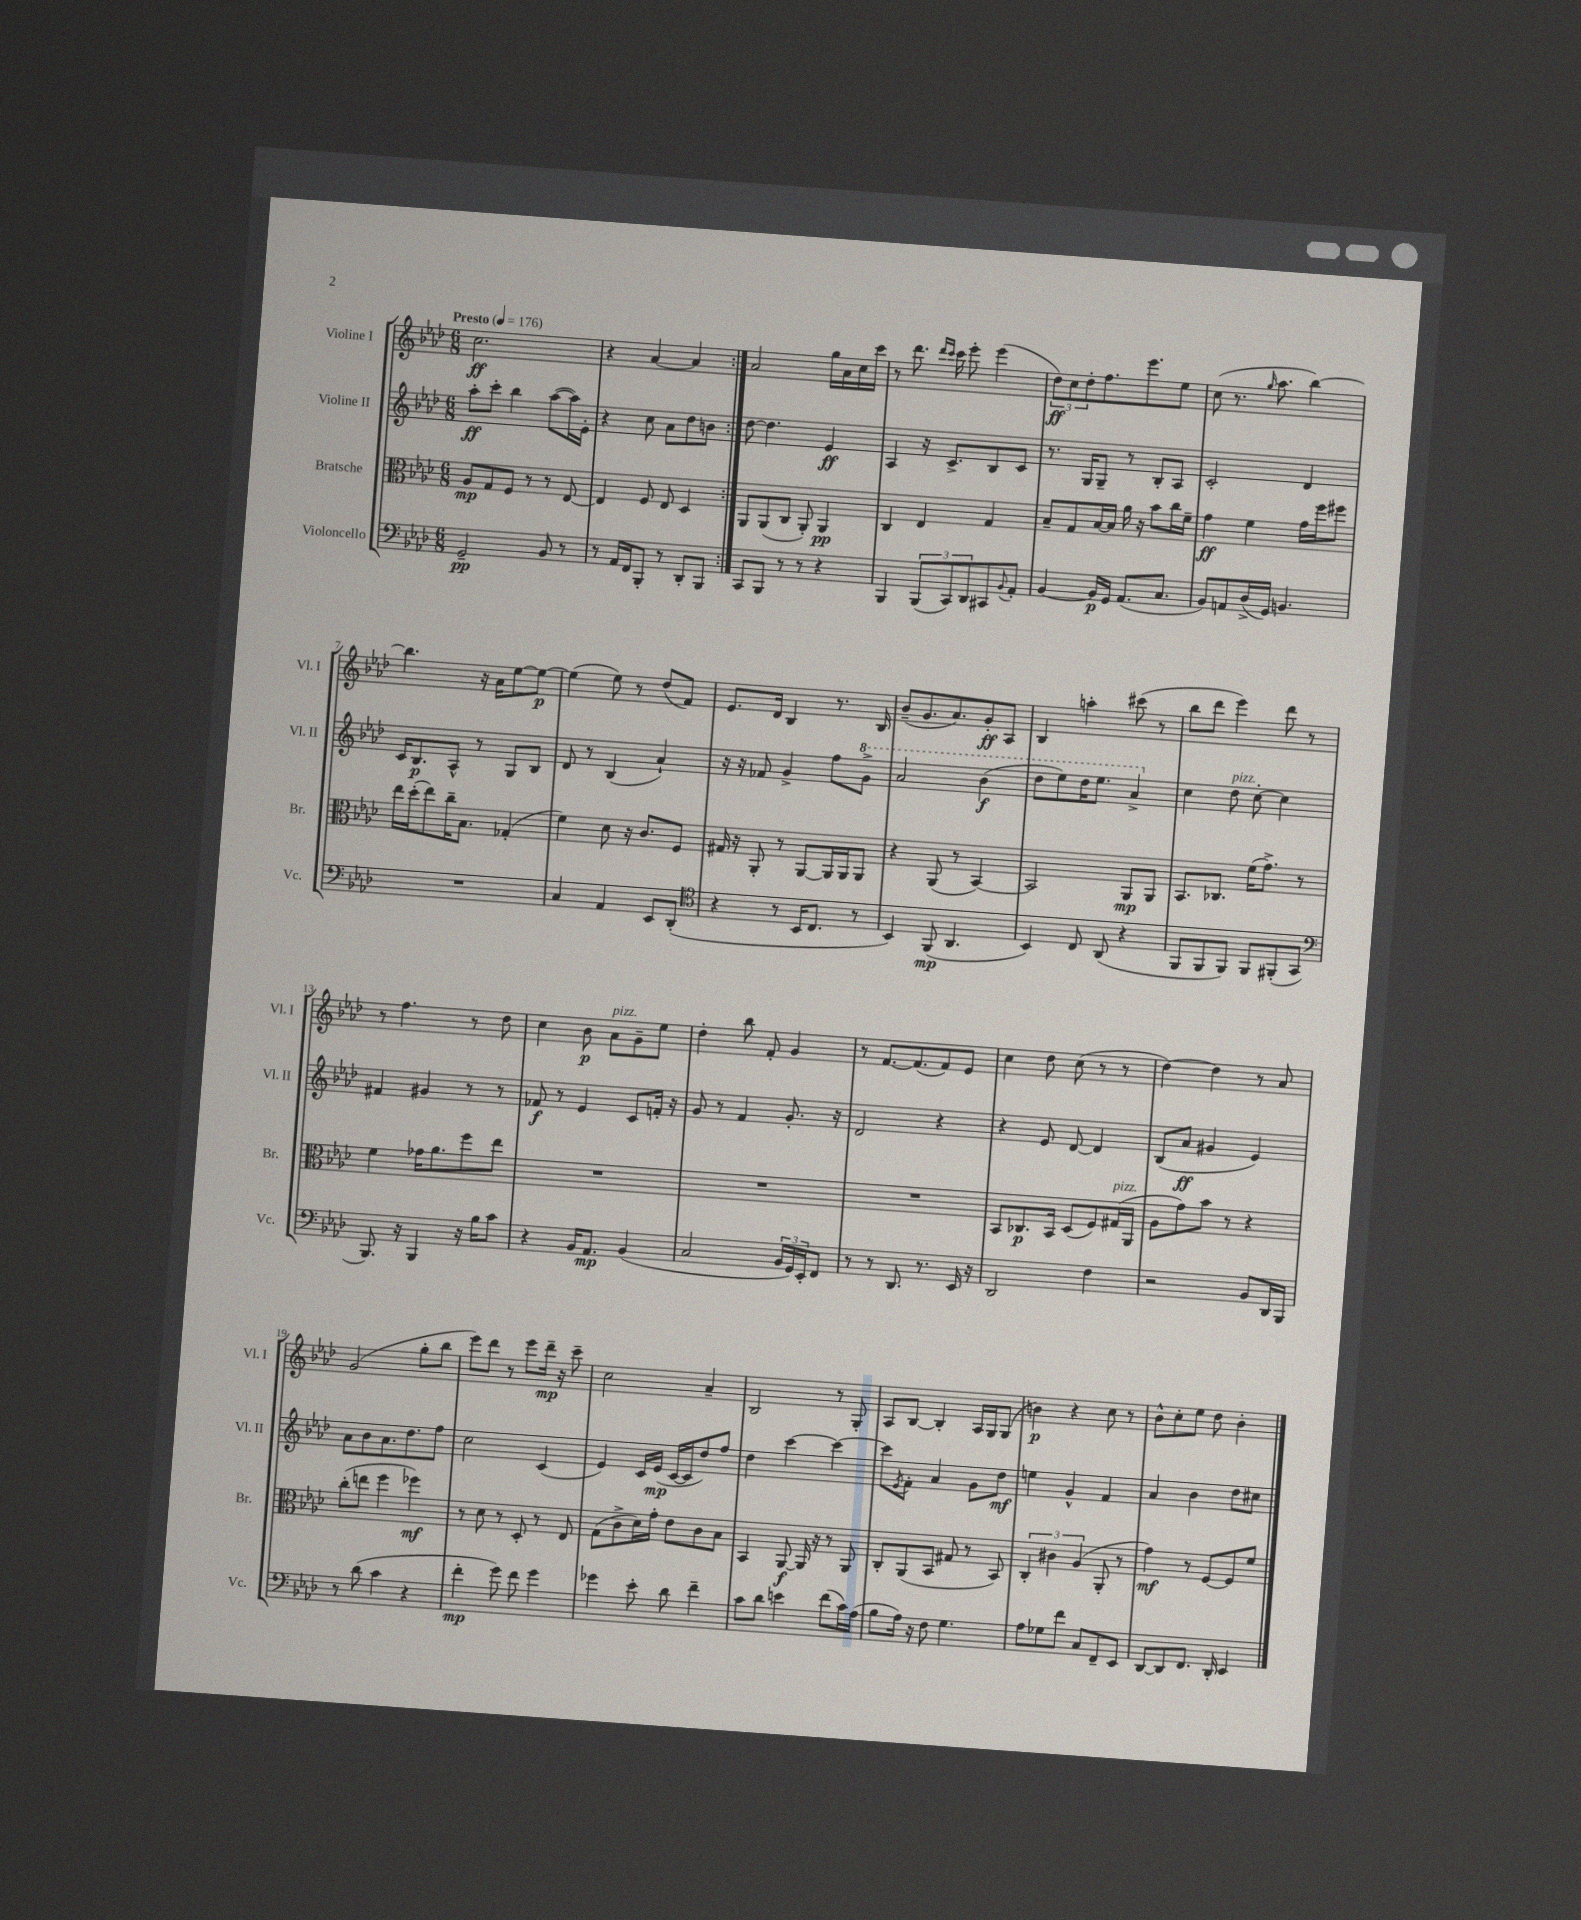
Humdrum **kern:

**kern	**kern	**kern	**kern
*staff4	*staff3	*staff2	*staff1
*clefF4	*clefC3	*clefG2	*clefG2
*k[b-e-a-d-]	*k[b-e-a-d-]	*k[b-e-a-d-]	*k[b-e-a-d-]
*M6/8	*M6/8	*M6/8	*M6/8
*MM176	*MM176	*MM176	*MM176
2GG~	8A-	8aa-'	2.cc
.	8G	8ccc'	.
.	8F	4bb-	.
.	8r	.	.
8BB-	8r	([8aa-	.
8r	[8E-	16aa-])	.
.	.	16e-'	.
=	=	=	=
8r	4E-]	4r	4r
16AA-	.	.	.
16FF	.	.	.
8BBB-'	8F	8cc	[4a-
8r	8E-	8a-	.
8DD-'	4D-	8dd-	4a-]
8BBB-	.	8b	.
=:|!	=:|!	=:|!	=:|!
8CC	8AA-	[8dd-	2a-
8BBB-	(8AA-	4.dd-]	.
8r	8C	.	.
8r	8AA-')	.	.
4r	4AA-	4e-	16gg
.	.	.	16a-
.	.	.	16cc
.	.	.	16ccc
=	=	=	=
4BBB-	4C	4A-	8r
.	.	.	8.ddd-
(12BBB-	4E-	16r	.
.	.	.	16qqddd-
.	.	.	16qqccc
.	.	8.c^	16ccc
12CC)	.	.	.
.	.	.	8eee-'
12DD-	.	.	.
8CC#	4G	8B-	(4eee-
8qqBB-	.	.	.
8AA-'	.	8c	.
=	=	=	=
[4BB-	8B-~	8.r	12dd-)
.	.	.	12cc
.	8G	.	.
.	.	.	12dd-'
.	.	16G	.
16BB-]	[16B-	8G~	8.ff
16GG	16B-]	.	.
(8.AA-	16a-	8r	.
.	16r	.	8.eee-
.	8b-	8B-'	.
8.C	.	.	.
.	16cc	8A-	8ee-
.	16f~	.	.
=	=	=	=
8BB-)	4g	2c'	(8cc
8AA	.	.	8.r
(16D-^	4f	.	.
.	.	.	16qqgg
16GG)	.	.	8.aa-
4.BB	.	.	.
.	16g	4d-	[4bb-)
.	16ff	.	.
.	8ff#	.	.
=	=	=	=
2.r	16ee-	16c	4.bb-]
.	(16dd-'	8.B-	.
.	8ee-)	.	.
.	16cc~	8A-^^	.
.	8.B-	.	.
.	.	8r	16r
.	.	.	16a-
.	(4G-'	8G	[8ee-
.	.	8B-	8ee-_
=	=	=	=
4C	4f)	8d-	(4ee-]
.	.	8r	.
4AA-	8d-	(4B-	8ee-)
.	16r	.	8r
.	8.c	.	.
8EE-	.	4a-`)	(8dd-
(8DD-'	8F	.	8f)
=	=	=	=
*clefC4	*	*	*
4r	16G#	16r	8.e-
.	16r	16r	.
.	8AA-'	8f-	.
.	.	.	16d-
8r	8r	4g^	4B-
16BB-	[8AA-	.	.
8.C	.	.	.
.	16AA-]	8ff	8.r
.	16AA-	.	.
8r	8AA-	8gg^	.
.	.	.	16B-
=	=	=	=
4BB-)	4r	2aa-	(8b-~
.	.	.	8.g
(8FF	(8AA-	.	.
.	.	.	8.a-)
4.AA-	8r	.	.
.	[4BB-)	(4bb-	8g'
.	.	.	8A-
=	=	=	=
4BB-)	2BB-]	8ddd-	4B-
.	.	8eee-)	.
8C	.	16ddd-	4aa'
.	.	8.eee-	.
(8AA-	.	.	.
4r	8AA-	4aa-^	(8ccc#
.	8AA-	.	8r
=	=	=	=
8FF	8.BB-	4cc	8bb-
8FF	.	.	8ddd-
.	8.C-	.	.
8FF)	.	8dd-	4eee-)
8FF	(16f	[8cc'	.
.	8.g^)	.	.
(8FF#'	.	4cc]	8ddd-
8GG	8r	.	8r
=	=	=	=
*clefF4	*	*	*
8.BBB-)	4f	4f#	8r
.	.	.	4.ff
16r	.	.	.
4BBB-	16g-	4g#	.
.	8.a-	.	.
16r	8ff	8r	8r
16B-	.	.	.
8c	8ee-	8r	8dd-
=	=	=	=
4r	2.r	8f-	4cc
.	.	8r	.
16BB-	.	4e-	8b-
8.AA-	.	.	.
.	.	.	8a-
(4BB-	.	8c	8g~
.	.	16f'	8ee-
.	.	16r	.
=	=	=	=
2C	2.r	8g	4dd-'
.	.	8r	.
.	.	4f	8bb-
.	.	.	8f'
24BB-	.	8.g'	4g
24GG)	.	.	.
24EE-'	.	.	.
8FF	.	.	.
.	.	16r	.
=	=	=	=
8r	2.r	2d-	8r
8r	.	.	[8.f
8.DD-	.	.	.
.	.	.	(8.f]
8.r	.	.	.
.	.	4r	8f)
16EE-	.	.	8e-
16r	.	.	.
=	=	=	=
2DD-	8BB-	4r	4cc
.	8.C-	.	.
.	.	8e-	8dd-
.	16BB-	.	.
.	(8D-	[8d-	(8cc
4F	8F)	4d-]	8r
.	(16G#	.	8r
.	16AA-	.	.
=	=	=	=
2r	8A-	(8B-	[4dd-)
.	8g)	8a-	.
.	8b-	4g#	4dd-]
.	8r	.	.
8BB-	4r	4e-)	8r
16DD-	.	.	8a-
16BBB-	.	.	.
=	=	=	=
8r	(8cc'	8a-	(2g
(8d-	8ee	8b-	.
4c	4ff	8.a-	.
.	.	8.dd-	.
4r	4ff-)	.	8gg'
.	.	8ff	8bb-
=	=	=	=
4f'	8r	2cc	8eee-)
.	8d-	.	8ddd-
8g)	8r	.	8r
8f	8D-'	.	8eee-
4g	8r	(4c	16ddd-~
.	.	.	16r
.	8E-	.	8ccc~
=	=	=	=
4g-	(8G	4e-)	2cc
.	8c^	.	.
8e-'	16d-)	16c	.
.	16g'	(16e-	.
8d-	8e-	[16c	.
.	.	16c]	.
4f~	8c	8dd-)	4a-~
.	8B-	8ff	.
=	=	=	=
8c	4BB-	4dd-	2B-
8d-	.	.	.
4e	[8AA-	[4ccc	.
.	16AA-]	.	.
.	16r	.	.
(8f	8r	4ccc_	8r
16c)	8AA-	.	8G'
(16A-	.	.	.
=	=	=	=
8B-	8C'	8ccc]	8A-
.	.	8qe-	.
16A-)	(8AA-	8f'	[8B-
16r	.	.	.
8F	8BB-	4a-	4B-']
4.G	8G#	.	.
.	8r	8g	16A-
.	.	.	16G
.	8BB-)	8dd-	(8G
=	=	=	=
8A-	6C'	4ee	4b)
8G-	.	.	.
.	6c#	.	.
8f	.	4g^^	4r
.	(6A-	.	.
8C	.	.	.
8FF~	8AA-'	4f	8cc
8EE-	8r	.	8r
=	=	=	=
[8DD-	4g)	4a-	8b-^^
8DD-]	.	.	8cc'
8.FF	8r	4b-	8ee-
.	[8F	.	8dd-
16DD-'	.	.	.
4EE-	8F]	8dd-	4b-'
.	8f	8cc#	.
==	==	==	==
*-	*-	*-	*-
